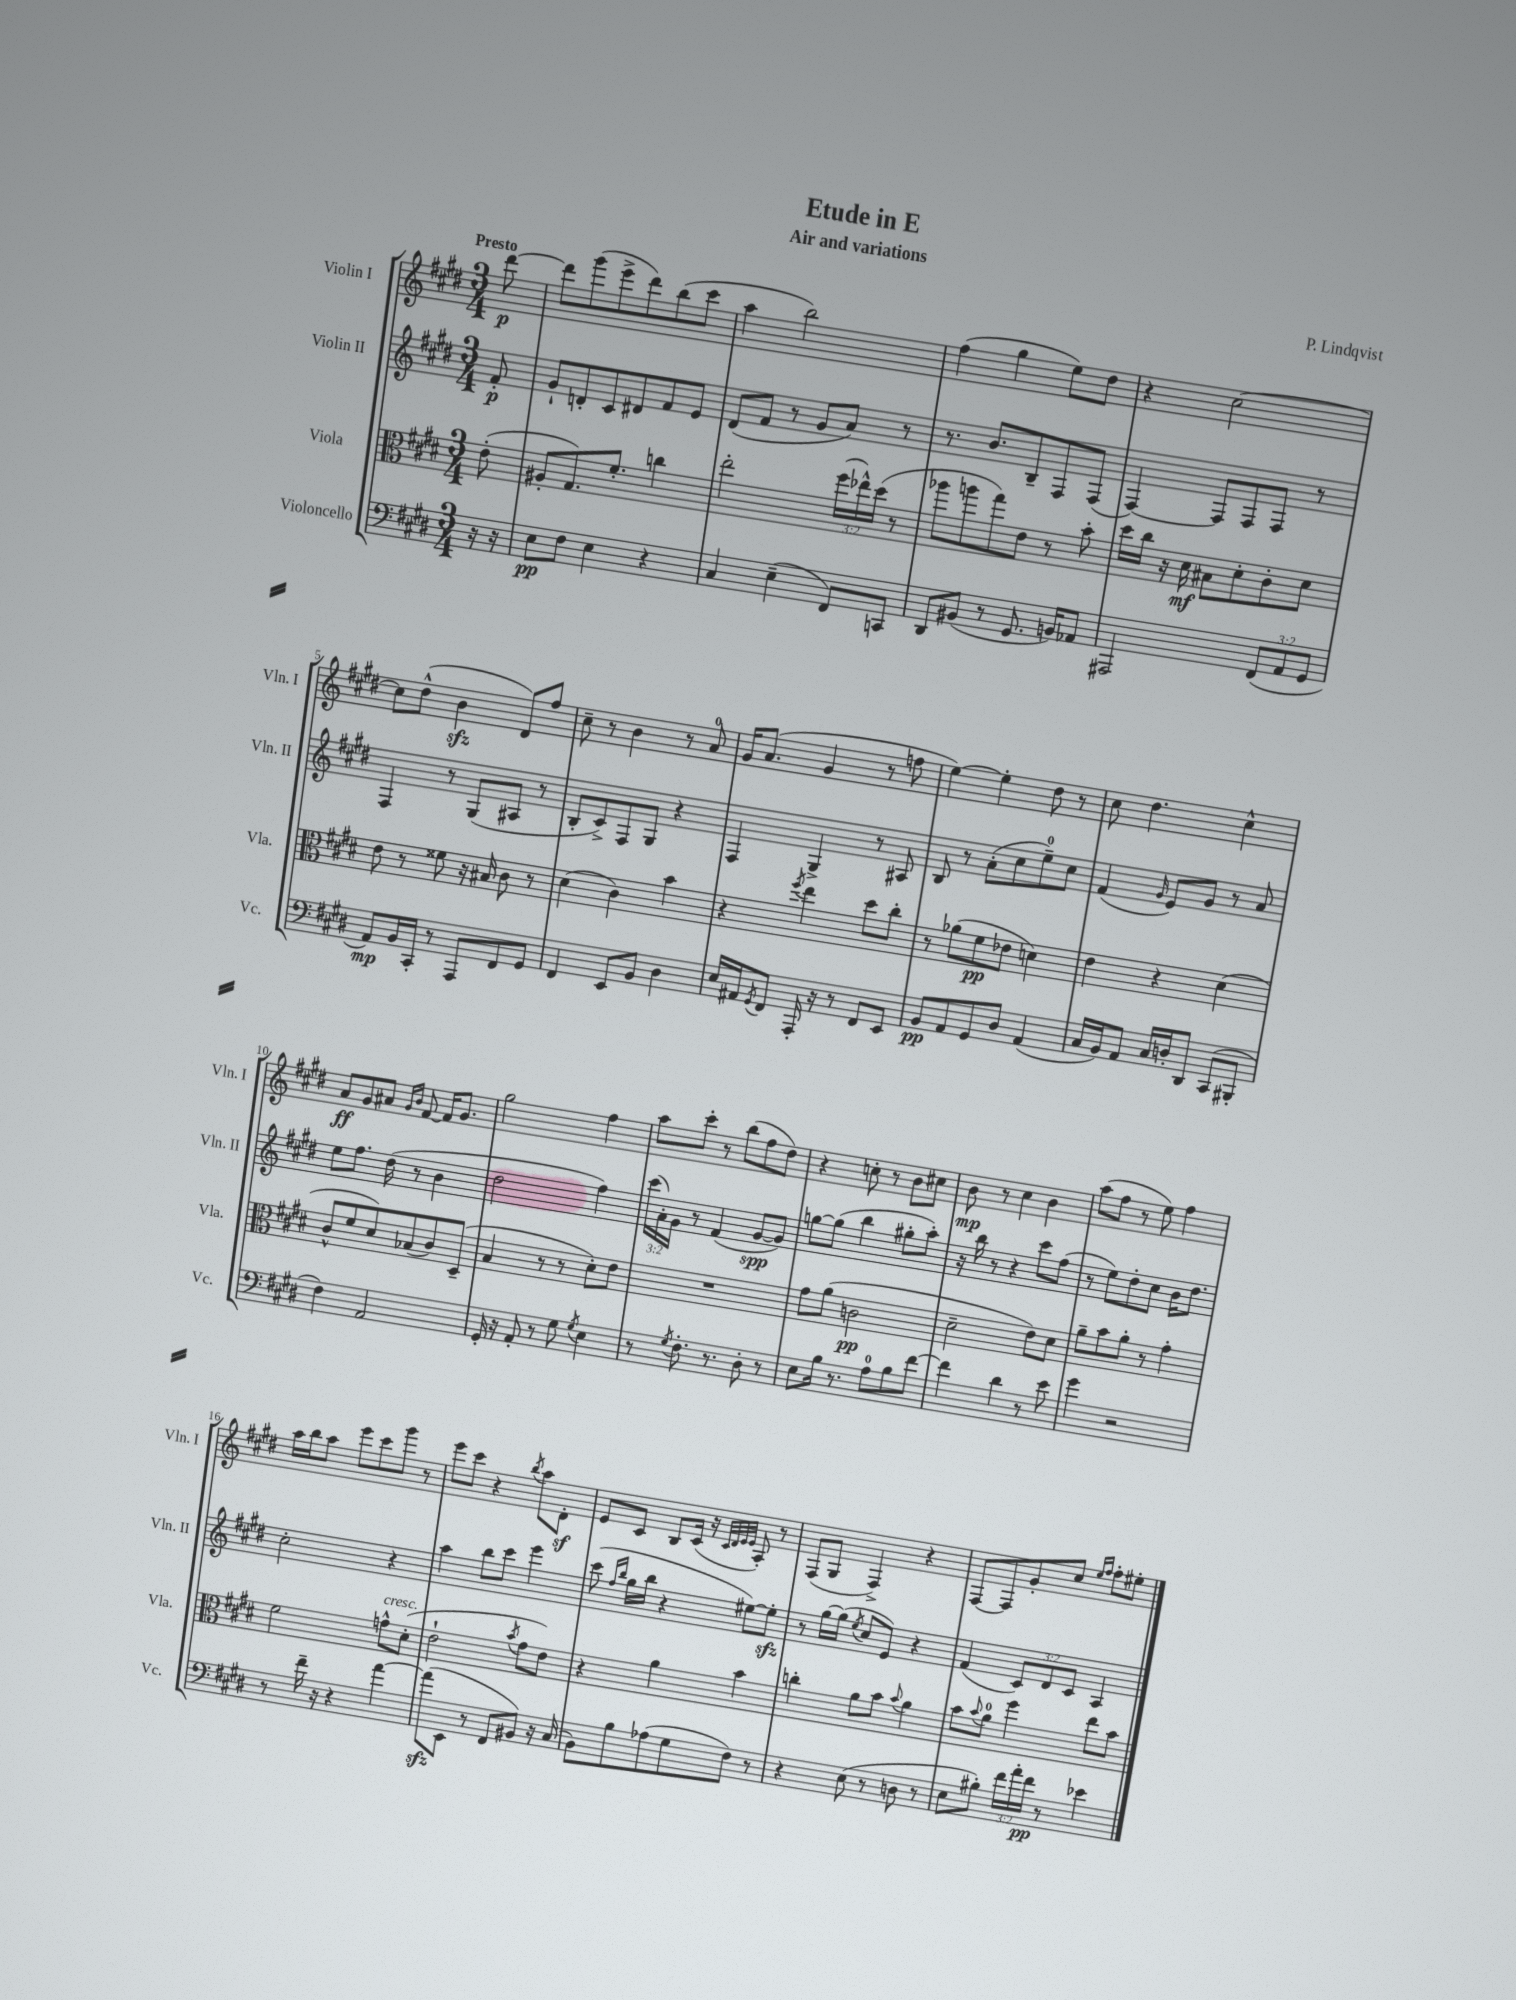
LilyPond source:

\header { title = "Etude in E" composer = "P. Lindqvist" subtitle = "Air and variations" }
<<
\new StaffGroup <<
\new Staff = "s0" \with { instrumentName = "Violin I" shortInstrumentName = "Vln. I" } {
    \clef treble \key e \major \numericTimeSignature \time 3/4 \partial 8 \tempo "Presto"
    dis'''8~\p |
    dis'''8 gis'''8( e'''8-> dis'''8) b''8( cis'''8 |
    a''4 b''2) |
    fis''4( gis''4 e''8) dis''8 |
    r4 cis''2~ |
    cis''8 dis''8-^( b'4\sfz dis'8) fis''8 |
    cis''8-- r8 b'4 r8 a'8-0 |
    gis'16 a'8.( gis'4 r8 f''8 |
    e''4~) e''4-. dis''8 r8 |
    cis''8 dis''4. cis''4-^ |
    a'8\ff gis'8 ais'8 \grace { gis'16 b'16 } fis'8~ fis'16 gis'8. |
    gis''2 fis''4 |
    a''8 cis'''8-. r8 b''8( fis''8 dis''8) |
    r4 c''8-. r8 b'8 cis''8 |
    b'8\mp r8 cis''4 b'4 |
    a''8( fis''8 r8 e''8) fis''4 |
    a''16 b''16 a''8 e'''8 cis'''8 gis'''8 r8 |
    e'''8 cis'''8 r4 \acciaccatura { b''8 } a''8 dis'8-.\sf |
    e'8 cis'8 b8 cis'16( r16 \grace { cis'32 dis'32 e'32 e'32 } a8-.) r8 |
    fis8( gis8 fis4->) r4 |
    fis8~ fis8 gis'8-. cis''8 \grace { e''16 fis''16 } fis''8-. eis''8-. \bar "|." |
}
\new Staff = "s1" \with { instrumentName = "Violin II" shortInstrumentName = "Vln. II" } {
    \clef treble \key e \major \numericTimeSignature \time 3/4 \override Staff.TupletNumber.text = #tuplet-number::calc-fraction-text \partial 8
    fis'8-.\p |
    gis'8-! d'8-. cis'8 dis'8 fis'8 e'8 |
    dis'8( fis'8 r8 gis'8 a'8) r8 |
    r8. b'8. b8-- fis8 fis8( |
    fis4~) fis8 fis8 fis8 r8 |
    fis4 r8 gis8( ais8 r8 |
    b8-. cis'8->) fis8 gis8 r4 |
    fis4 gis4-> r8 ais8 |
    b8 r8 a'8-.( cis''8 e''8-0--) cis''8 |
    fis'4( \grace { gis'16 } e'8) gis'8 r8 a'8 |
    e''8 fis''8. dis''16( r8 b'4 |
    dis''2 fis''4) |
    \tuplet 3/2 { cis'''16( a'16-.) gis'16 } r8 fis'4( gis'8~\spp gis'8) |
    g''8~ g''8( b''4 gis''8-. a''8-.) |
    r16 b''16 r8 r4 cis'''8 fis''8( |
    r8 e''8) dis''8-. cis''8 b'16 dis''8. |
    cis''2-. r4 |
    a''4 b''8 cis'''8 e'''4 |
    cis'''8( \grace { fis''16 b''16 } gis''16 b''16 r4 eis''8~) eis''8-.\sfz |
    r8 gis''16~ gis''16( \acciaccatura { e''8 } cis''8 e'8) r4 |
    fis'4( \tuplet 3/2 { cis'8) dis'8 cis'8 } a4 \bar "|." |
}
\new Staff = "s2" \with { instrumentName = "Viola" shortInstrumentName = "Vla." } {
    \clef alto \key e \major \numericTimeSignature \time 3/4 \override Staff.TupletNumber.text = #tuplet-number::calc-fraction-text \partial 8
    e'8-.( |
    ais8-. gis8.) fis'8.-. c''4 |
    e''2-. \tuplet 3/2 { fis''16( ees''16-^) dis''16( } r8 |
    aes''8 a''8 gis''8) e'8 r8 b'8-. |
    dis''16 cis''16 r16 dis'16\mf bis8 dis'8-. cis'8-. dis'8 |
    e'8 r8 fisis'8 r16 bis16 cis'8 r8 |
    dis'4( cis'4) b'4 |
    r4 \acciaccatura { fis''8 } e''4 dis''8 cis''8-. |
    r8 aes'8( fis'8\pp ees'8 d'4) |
    e'4 r4 dis'4( |
    cis'8-^ fis'8 dis'8) bes8( cis'8) dis8--( |
    b4 r8 r8 dis'8-.) e'8 |
    R2. |
    gis'8 a'8( c'2\pp |
    dis'2-- e'8) dis'8 |
    a'8-- b'8 a'8-. r8 gis'4-. |
    fis'2 g'8-^^\markup { \italic "cresc." } dis'8-.( |
    e'2-! \acciaccatura { b'8 } gis'8 e'8) |
    r4 a'4 b'4 |
    c''4-. a'8 b'8 \appoggiatura { b'8 } a'4 |
    b'8 \appoggiatura { b'8 } a'8-0 fis''4 e''8 b'8 \bar "|." |
}
\new Staff = "s3" \with { instrumentName = "Violoncello" shortInstrumentName = "Vc." } {
    \clef bass \key e \major \numericTimeSignature \time 3/4 \override Staff.TupletNumber.text = #tuplet-number::calc-fraction-text \partial 8
    r16 r16 |
    e8\pp fis8 e4 r4 |
    cis4 e4--( fis,8) c,8 |
    dis,8 bis,8( r8 gis,8. b,16) aes,8 |
    ais,,2 \tuplet 3/2 { fis,8( a,8 gis,8 } |
    a,8\mp) b,16 cis,16-. r8 a,,8 fis,8 gis,8 |
    fis,4 e,8 b,8 dis4 |
    e16 ais,16 \acciaccatura { gis,8 } fis,8 a,,16-. r16 r8 fis,8 e,8 |
    b,8\pp a,8 gis,8 dis8 a,4( |
    cis16 b,16) a,8 cis16 d16-. dis,8 cis,8( bis,,8-. |
    fis4) a,2 |
    gis,16-. r16 a,8-. r8 gis8 \acciaccatura { gis8 } e4 |
    r8 \acciaccatura { gis8 } fis8.-. r8. dis8-. r8 |
    e8 b16 r8. a8-0 b8 fis'8~ |
    fis'4 dis'4 r8 e'8 |
    gis'4 r2 |
    r8 fis'16-- r16 r4 a'4~ |
    a'8\sfz( e,8 r8 fis,8 bis,8) r16 cis16( |
    b,8) b8 aes8( gis8 fis8) r8 |
    r4 e8( r8 d8 r8 |
    e8 bis8-.) \tuplet 3/2 { fis'16 a'16-. fis'16\pp } r8 ees'4 \bar "|." |
}
>>
>>
